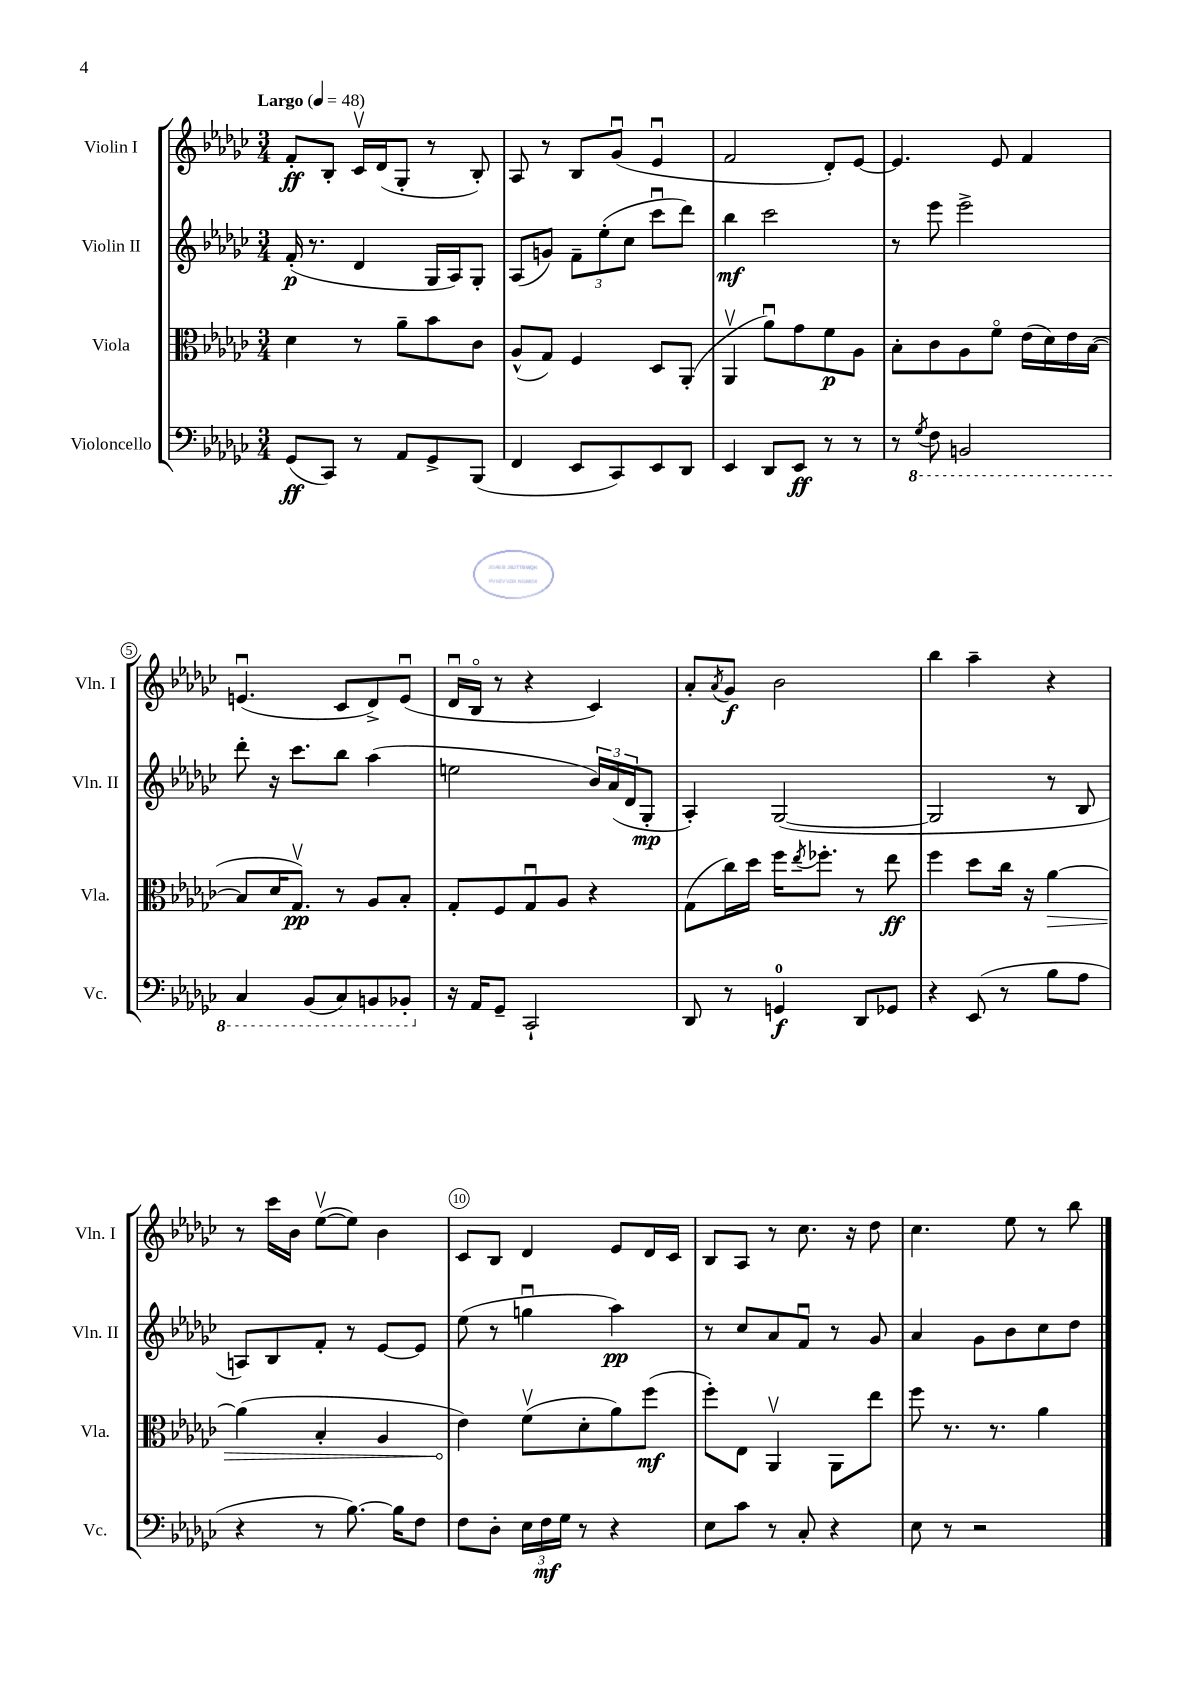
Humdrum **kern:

**kern	**kern	**kern	**kern
*staff4	*staff3	*staff2	*staff1
*clefF4	*clefC3	*clefG2	*clefG2
*k[b-e-a-d-g-c-]	*k[b-e-a-d-g-c-]	*k[b-e-a-d-g-c-]	*k[b-e-a-d-g-c-]
*M3/4	*M3/4	*M3/4	*M3/4
*MM48	*MM48	*MM48	*MM48
(8GG-	4d-	(16f'	8f'
.	.	8.r	.
8CC-)	.	.	8B-'
8r	8r	4d-	16c-v
.	.	.	(16d-
8AA-	8a-~	.	8G-'
8GG-^	8b-	16G-	8r
.	.	16A-)	.
(8BBB-	8c-	8G-'	8B-')
=	=	=	=
4FF	(8A-^^	(8A-	8A-
.	8G-)	8g)	8r
8EE-	4F	12f~	8B-
.	.	(12ee-'	.
8CC-)	.	.	(8g-u
.	.	12cc-	.
8EE-	8D-	8ccc-u	4e-u
8DD-	(8AA-'	8ddd-)	.
=	=	=	=
4EE-	4AA-v	4bb-	2f
8DD-	8a-u)	2ccc-	.
8EE-	8g-	.	.
8r	8f	.	8d-')
8r	8A-	.	[8e-
=	=	=	=
8r	8B-'	8r	4.e-]
8qGG-	.	.	.
8FF	8c-	8eee-	.
2BBB	8A-	2eee-^	.
.	8fo	.	8e-
.	(16e-	.	4f
.	16d-)	.	.
.	16e-	.	.
.	([16B-	.	.
=	=	=	=
4CC-	8B-]	8ddd-'	(4.eu
.	16d-	16r	.
.	8.G-v)	8.ccc-	.
(8BBB-	.	.	.
8CC-)	8r	8bb-	8c-
8BBB	8A-	(4aa-	8d-^)
8BBB-'	8B-'	.	(8eu
=	=	=	=
16r	8G-'	2ee	16d-u
16AA-	.	.	16B-o
8GG-~	8F	.	8r
2CC-`	8G-u	.	4r
.	8A-	.	.
.	4r	24b-)	4c-)
.	.	(24a-	.
.	.	24d-	.
.	.	8G-'	.
=	=	=	=
8DD-	(8G-	4A-')	8a-'
.	.	.	8qa-
8r	16cc-)	.	8g-
.	16dd-	.	.
4GG	16ff	([2G-	2b-
.	8qee-	.	.
.	8.ff-'	.	.
8DD-	8r	.	.
8GG-	8ee-	.	.
=	=	=	=
4r	4ff	2G-]	4bb-
(8EE-	8dd-	.	4aa-~
8r	16cc-	.	.
.	16r	.	.
8B-	[4a-	8r	4r
8A-	.	8B-	.
=	=	=	=
4r	(4a-]	8A)	8r
.	.	8B-	16ccc-
.	.	.	16b-
8r	4B-'	8f'	([8ee-v
[8.B-)	.	8r	8ee-])
.	4A-	[8e-	4b-
16B-]	.	.	.
8F	.	8e-]	.
=	=	=	=
8F	4e-)	(8ee-	8c-
8D-'	.	8r	8B-
24E-	(8fv	4ggu	4d-
24F	.	.	.
24G-	.	.	.
8r	8d-'	.	.
4r	8a-)	4aa-)	8e-
.	(8ff	.	16d-
.	.	.	16c-
=	=	=	=
8E-	8ff')	8r	8B-
8c-	8E-	8cc-	8A-
8r	4AA-v	8a-	8r
8C-'	.	8fu	8.cc-
4r	8AA-	8r	.
.	.	.	16r
.	8ee-	8g-	8dd-
=	=	=	=
8E-	8ff	4a-	4.cc-
8r	8.r	.	.
2r	.	8g-	.
.	8.r	.	.
.	.	8b-	8ee-
.	4a-	8cc-	8r
.	.	8dd-	8bb-
==	==	==	==
*-	*-	*-	*-
